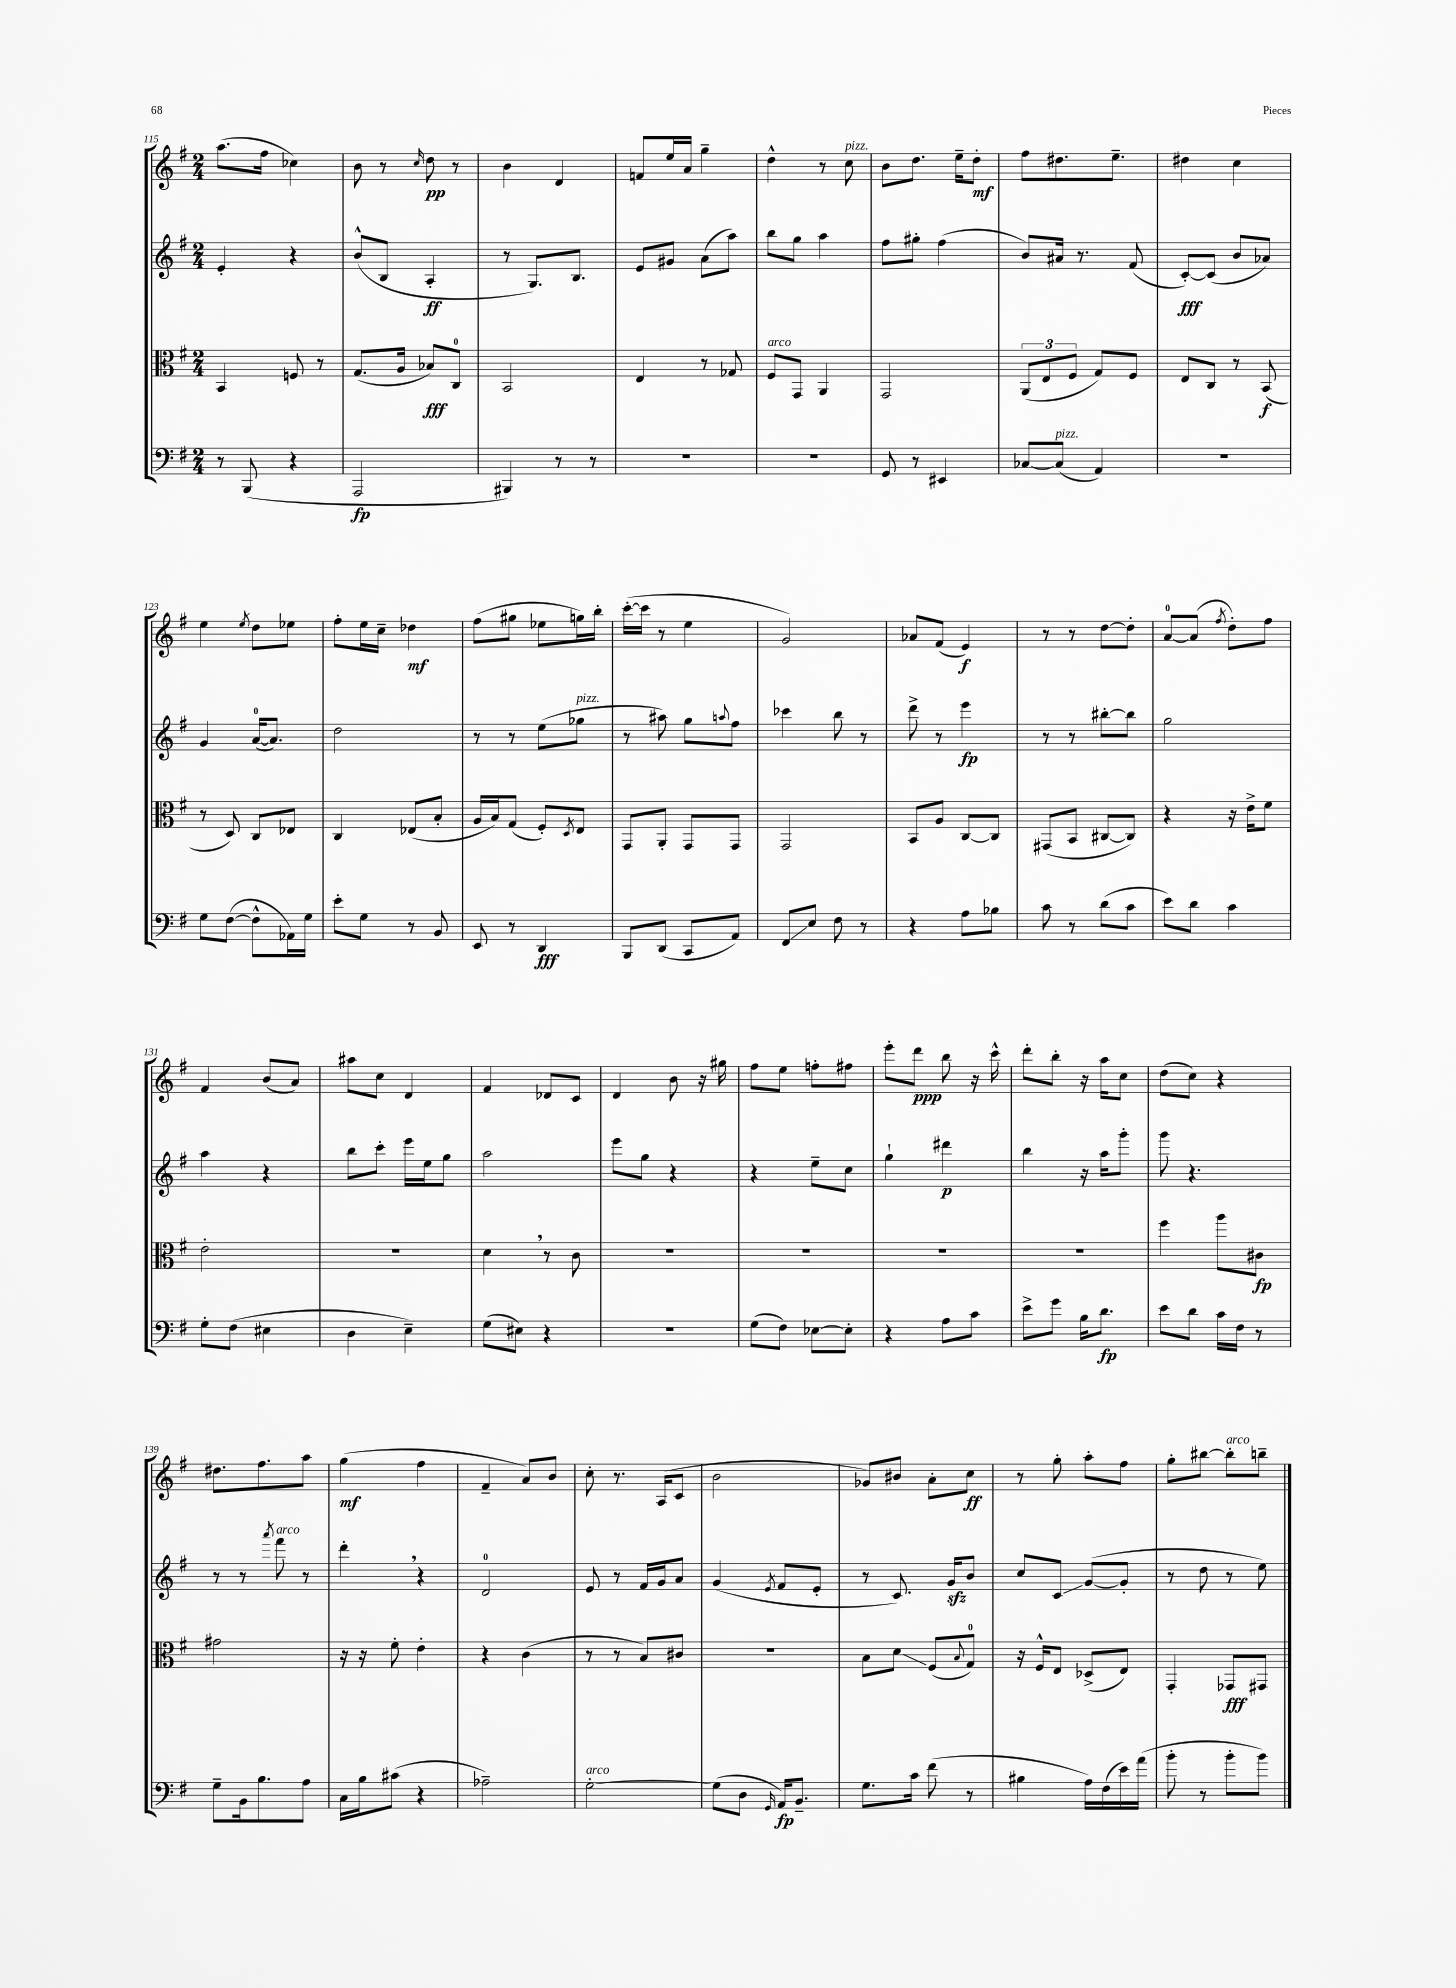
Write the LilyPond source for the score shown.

<<
\new StaffGroup <<
\new Staff = "s0" {
    \clef treble \key g \major \numericTimeSignature \time 2/4
    a''8.( fis''16 ces''4) |
    b'8 r8 \grace { c''16 } d''8\pp r8 |
    b'4 d'4 |
    f'8 e''16 a'16 g''4-- |
    d''4-^ r8 c''8^\markup { \italic "pizz." } |
    b'8 d''8. e''16-- d''8-.\mf |
    fis''8 dis''8. e''8.-- |
    dis''4 c''4 |
    e''4 \acciaccatura { e''8 } d''8 ees''8 |
    fis''8-. e''16 c''16-- des''4\mf |
    fis''8( gis''8 ees''8 g''16) b''16-. |
    c'''16~-.( c'''16 r8 e''4 |
    g'2) |
    aes'8 fis'8( e'4\f) |
    r8 r8 d''8~ d''8-. |
    a'8-0~ a'8( \acciaccatura { fis''8 } d''8-.) fis''8 |
    fis'4 b'8( a'8) |
    ais''8 c''8 d'4 |
    fis'4 des'8 c'8 |
    d'4 b'8 r16 gis''16 |
    fis''8 e''8 f''8-. fis''8 |
    e'''8-. d'''8\ppp b''8 r16 c'''16-^ |
    d'''8-. b''8-. r16 a''16 c''8 |
    d''8( c''8) r4 |
    dis''8. fis''8. a''8 |
    g''4\mf( fis''4 |
    fis'4-- a'8) b'8 |
    c''8-. r8. a16( c'8 |
    b'2 |
    ges'8) bis'8 a'8-. c''8\ff |
    r8 g''8-. a''8-. fis''8 |
    g''8-. bis''8~ bis''8-.^\markup { \italic "arco" } b''8-- \bar "|." |
}
\new Staff = "s1" {
    \clef treble \key g \major \numericTimeSignature \time 2/4
    e'4-. r4 |
    b'8-^( b8 a4-.\ff |
    r8 g8.) b8. |
    e'8 gis'8 a'8( a''8) |
    b''8 g''8 a''4 |
    fis''8 gis''8-. fis''4( |
    b'8) ais'16 r8. fis'8( |
    c'8~-.\fff) c'8( b'8 aes'8) |
    g'4 a'16-0~( a'8.) |
    d''2 |
    r8 r8 e''8( ges''8^\markup { \italic "pizz." } |
    r8 ais''8) g''8 \appoggiatura { a''8 } fis''8 |
    ces'''4 b''8 r8 |
    d'''8-> r8 e'''4\fp |
    r8 r8 bis''8~-. bis''8 |
    g''2 |
    a''4 r4 |
    b''8 c'''8-. e'''16 e''16 g''8 |
    a''2 |
    e'''8 g''8 r4 |
    r4 e''8-- c''8 |
    g''4-! dis'''4\p |
    b''4 r16 a''16 g'''8-. |
    g'''8 r4. |
    r8 r8 \acciaccatura { a'''8 } fis'''8^\markup { \italic "arco" } r8 |
    d'''4-. \breathe r4 |
    d'2-0 |
    e'8 r8 fis'16 g'16 a'8 |
    g'4( \acciaccatura { e'8 } fis'8 e'8-. |
    r8 c'8.) g'16\sfz b'8 |
    c''8 c'8\glissando g'8~( g'8-. |
    r8 d''8 r8 e''8) \bar "|." |
}
\new Staff = "s2" {
    \clef alto \key g \major \numericTimeSignature \time 2/4
    b,4 f8 r8 |
    g8.( a16 bes8\fff) c8-0 |
    b,2 |
    e4 r8 ges8 |
    fis8^\markup { \italic "arco" } g,8 a,4 |
    g,2 |
    \tuplet 3/2 { a,8( e8 fis8 } g8) fis8 |
    e8 c8 r8 b,8\f( |
    r8 d8) c8 ees8 |
    c4 ees8( b8-. |
    a16 b16) g8( fis8-.) \acciaccatura { d8 } e8 |
    g,8 a,8-. g,8 g,8 |
    g,2 |
    b,8 a8 c8~ c8 |
    gis,8( b,8 cis8~ cis8) |
    r4 r16 e'16-> fis'8 |
    e'2-. |
    r2 |
    d'4 \breathe r8 c'8 |
    R2 |
    R2 |
    R2 |
    R2 |
    fis''4 a''8 cis'8\fp |
    gis'2 |
    r16 r16 fis'8-. e'4-. |
    r4 c'4( |
    r8 r8 b8) cis'8 |
    r2 |
    b8 d'8\glissando fis8( \appoggiatura { b8 } g8-0) |
    r16 fis16-^ e8 des8->( e8) |
    g,4-. ges,8\fff gis,8 \bar "|." |
}
\new Staff = "s3" {
    \clef bass \key g \major \numericTimeSignature \time 2/4
    r8 b,,8( r4 |
    a,,2\fp |
    bis,,4) r8 r8 |
    R2 |
    R2 |
    g,8 r8 eis,4 |
    ces8~ ces8^\markup { \italic "pizz." }( a,4) |
    R2 |
    g8 fis8~( fis8-^ aes,16) g16 |
    e'8-. g8 r8 b,8 |
    e,8 r8 d,4\fff |
    b,,8 d,8( c,8 a,8) |
    fis,8\glissando e8 fis8 r8 |
    r4 a8 bes8 |
    c'8 r8 d'8( c'8 |
    e'8) d'8 c'4 |
    g8-. fis8( eis4 |
    d4 e4--) |
    g8( eis8) r4 |
    R2 |
    g8( fis8) ees8~ ees8-. |
    r4 a8 c'8 |
    e'8-> g'8 b16 d'8.\fp |
    e'8 d'8 c'16 fis16 r8 |
    g8-- b,16 b8. a8 |
    c16 b16 cis'8( r4 |
    aes2--) |
    g2~-.^\markup { \italic "arco" } |
    g8( d8 \grace { g,16 } a,16\fp) b,8.-- |
    g8. c'16 fis'8( r8 |
    bis4 a16) fis16( e'16) a'16( |
    b'8-. r8 b'8-. b'8) \bar "|." |
}
>>
>>
\layout { \context { \Score currentBarNumber = #115 } }
